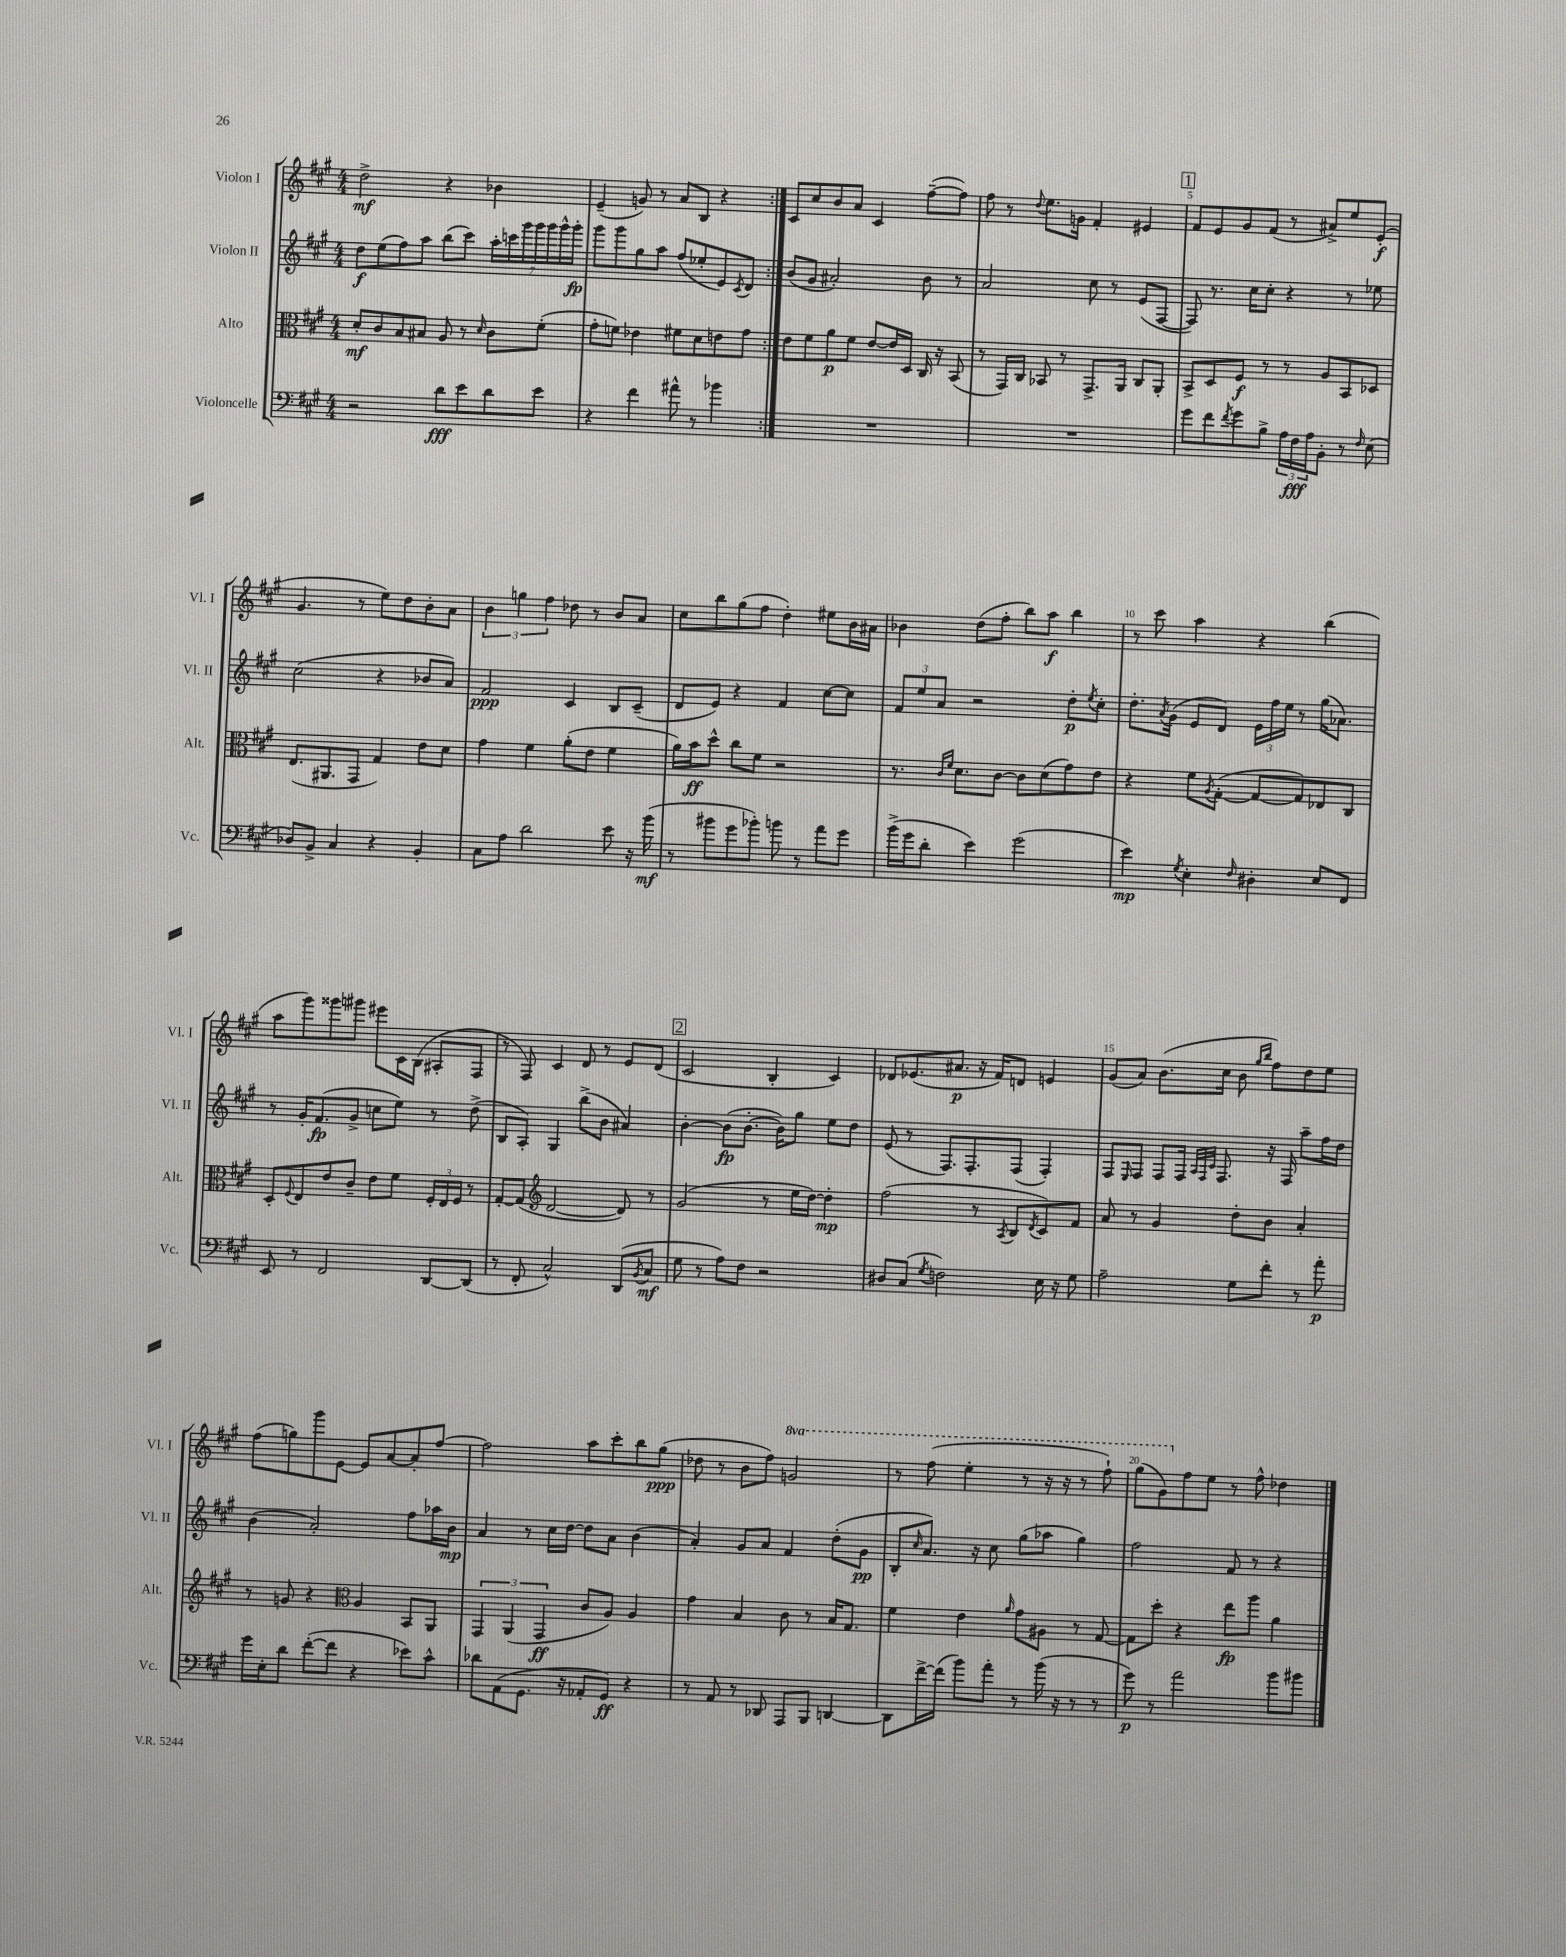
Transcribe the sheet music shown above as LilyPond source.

<<
\new StaffGroup <<
\new Staff = "s0" \with { instrumentName = "Violon I" shortInstrumentName = "Vl. I" } {
    \clef treble \key a \major \numericTimeSignature \time 4/4 \set Staff.ottavationMarkups = #ottavation-simple-ordinals
    \repeat volta 2 { d''2->\mf r4 bes'4 |
    e'4--( g'8) r8 a'8 b8 r4 | }
    cis'8 cis''8 b'8 a'8 cis'4 fis''8~--( fis''8) |
    fis''8 r8 \appoggiatura { d''8 } e''8. g'16 fis'4-. eis'4 |
    \mark \markup { \box "1" } fis'8 e'8 gis'8 fis'8( r8 ais'8->) e''8 e'8-.\f( |
    gis'4. r8 e''8) d''8 b'8-. a'8 |
    \tuplet 3/2 { b'4 g''4 fis''4 } des''8 r8 b'8 a'8 |
    cis''8 b''8 gis''8( fis''8 d''4-.) eis''8 b'16 ais'16 |
    bes'4 d''8( fis''8-. b''8) a''8\f b''4 |
    r8 cis'''8 a''4 r4 b''4( |
    a''8 gis'''8) gisis'''8 gis'''8 eis'''8 cis'16 b16( ais8-. fis8 |
    r8 fis8) cis'4 d'8 r8 e'8 d'8( |
    \mark \markup { \box "2" } cis'2 b4-. cis'4) |
    des'8 ees'8.( ais'8.\p r16 fis'16) d'8 e'4 |
    gis'8( a'8) b'8.( cis''16 b'8 \grace { gis''16 b''16 } fis''8) d''8 e''8 |
    fis''8( g''8) gis'''8 e'8~ e'8 a'8~ a'8-. fis''8~ |
    fis''2 a''8 cis'''8-. b''8 gis''8\ppp( |
    des''8 r8 b'8 fis''8) \ottava #1 g''2 |
    r8 fis'''8( e'''4-. r8 r16 r16 r8 fis'''8-!) |
    gis'''8( gis''8) \ottava #0 fis''8 e''8 r8 fis''8-^ des''4 \bar "|." |
}
\new Staff = "s1" \with { instrumentName = "Violon II" shortInstrumentName = "Vl. II" } {
    \clef treble \key a \major \numericTimeSignature \time 4/4
    \repeat volta 2 { d''8\f e''8( fis''8) a''8 b''8( cis'''8) \tuplet 7/4 { a''16-. c'''16 gis'''16 gis'''16 gis'''16 gis'''16-^ gis'''16-.\fp } |
    gis'''8 gis'''8 gis''8 a''8 fis''8( ees''8-. e'8) \acciaccatura { cis'8 } d'8 | }
    b'8( gis'8 ais'2-.) b'8 r8 |
    a'2 cis''8 r8 e'8( fis8~ |
    \mark \markup { \box "1" } fis8) r8. cis''16 cis''8-. r4 r8 ees''8 |
    cis''2( r4 bes'8 a'8) |
    fis'2\ppp cis'4 b8 cis'8--( |
    d'8 e'8) r4 fis'4 cis''8~ cis''8 |
    \tuplet 3/2 { fis'8 e''8 a'8 } r2 d''8-.\p \acciaccatura { e''8 } cis''8-. |
    d''8.-. \acciaccatura { a'8 } gis'16( e'8 d'8) \tuplet 3/2 { e'16 fis''16 e''16 } r8 gis''16( aes'8.) |
    r8 gis'16-. fis'8.\fp( gis'8-> c''8 e''8) r8 d''8->( |
    b8 a8-.) gis4 b''8->( b'8 ais'4) |
    \mark \markup { \box "2" } b'4~-. b'8\fp( b'8.~-. b'16) gis''8 e''8 d''8 |
    e'8( r8 fis8.) fis8.-. fis8( fis4-.) |
    fis8 \grace { e16 } fis8 fis8 fis16 \grace { a32 fis32 cis'32 } fis8. r16 fis16 a''8-- fis''16 d''16 |
    b'4( a'2-.) fis''8 aes''16 b'16\mp |
    a'4 r8 cis''16 d''16~ d''8 a'8 b'4( |
    a'4-.) gis'8 a'8 fis'4 d''8-.( gis'8\pp |
    b8-. \grace { cis''16 } a'8.) r16 cis''8 gis''8( aes''8 gis''4) |
    fis''2 fis'8 r8 r4 \bar "|." |
}
\new Staff = "s2" \with { instrumentName = "Alto" shortInstrumentName = "Alt." } {
    \clef alto \key a \major \numericTimeSignature \time 4/4
    \repeat volta 2 { d'8-.\mf cis'8 b8 bis8 a8 r8 \grace { d'16 } cis'8 fis'8-.( |
    gis'8-. f'8) ees'4 fis'8 d'8 e'8 gis'8 | }
    e'8 fis'8 a'8\p fis'8 e'8~ e'16 d16 cis16 r16 b,8( |
    r8 gis,16) cis16 bes,8 r8 gis,8.-> a,16 cis8 a,8-. |
    \mark \markup { \box "1" } b,8-> d8 fis8\f r8 r8 a8 b,8 des8 |
    e8.( ais,8. gis,8 gis4) e'8 d'8 |
    gis'4 fis'4 a'8-.( e'8 fis'4 |
    a'16) b'16\ff d''8-^ cis''8 fis'8 r2 |
    r8. \grace { cis'16 fis'16 } d'8. cis'8~ cis'8 d'8( gis'8) e'8 |
    r4 fis'8 \acciaccatura { a8 } gis8~-.( gis8~ gis8) ees8 cis8 |
    d8-. \appoggiatura { fis8 } e8 e'8 cis'8-- e'8 fis'8 \tuplet 3/2 { fis16-. e16 fis16 } r8 |
    gis8~-. gis8( \clef treble d'2~ d'8) r8 |
    \mark \markup { \box "2" } gis'2( r8 e''16 d''16~) d''4-.\mp |
    fis''2( r8 \acciaccatura { a8 } b8 \acciaccatura { d'8 } cis'8) fis'8 |
    a'8 r8 gis'4 d''8-. b'8 a'4-. |
    r8 g'8 r4 \clef alto a4 b,8 a,8 |
    \tuplet 3/2 { gis,4 a,4( gis,4\ff } cis'8 a8) a4 |
    gis'4 b4 cis'8 r8 b16 gis8. |
    fis'4 e'4 \grace { a'16 } gis'8 ais8 r8 gis8~ |
    gis8 d''8-. r4 e''8\fp a''8 a'4 \bar "|." |
}
\new Staff = "s3" \with { instrumentName = "Violoncelle" shortInstrumentName = "Vc." } {
    \clef bass \key a \major \numericTimeSignature \time 4/4
    \repeat volta 2 { r2 d'8\fff e'8 d'8 e'8 |
    r4 fis'4 ais'8-^ r8 bes'4 | }
    R1 |
    R1 |
    \mark \markup { \box "1" } gis'8 fis'8 \acciaccatura { fis'8 } gis'8 b8-> \tuplet 3/2 { a16 fis16\fff a16 } b,8-. r8 \grace { fis16 } e8( |
    des8) b,8-> cis4 r4 b,4-. |
    cis8 a8 d'2 e'8 r16 b'16\mf( |
    r8 bis'8 gis'8 bes'8-.) b'8 r8 a'8 gis'8 |
    b'16->( gis'16 d'8-. e'4) gis'2( |
    e'4\mp) \acciaccatura { gis8 } e4-. \grace { fis16 } dis4-. e8 fis,8 |
    e,8 r8 fis,2 d,8~ d,8( |
    r8 fis,8-. cis2-^) d,8( \acciaccatura { b,8 } cis8\mf |
    \mark \markup { \box "2" } gis8 r8 a8) fis8 r2 |
    dis8 cis8( \acciaccatura { gis8 } f2) e16 r16 gis8 |
    a2-- gis8 fis'8-. r8 a'8-.\p |
    gis'16 e16-. d'8 fis'8~-.( fis'8 r4 ees'8) cis'8-^ |
    des'8 a,8( gis,8. r16 aes,8-. gis,8\ff) r4 |
    r8 a,8 r8 des,8 a,,8 b,,8 d,4~ |
    d,8 fis'16~-> fis'16( b'8) a'8-. r8 b'16( r16 r8 r8 |
    gis'8\p) r8 a'2 b'8 bis'8 \bar "|." |
}
>>
>>
\layout { \context { \Score \override BarNumber.break-visibility = ##(#f #t #t) barNumberVisibility = #(every-nth-bar-number-visible 5) } }
